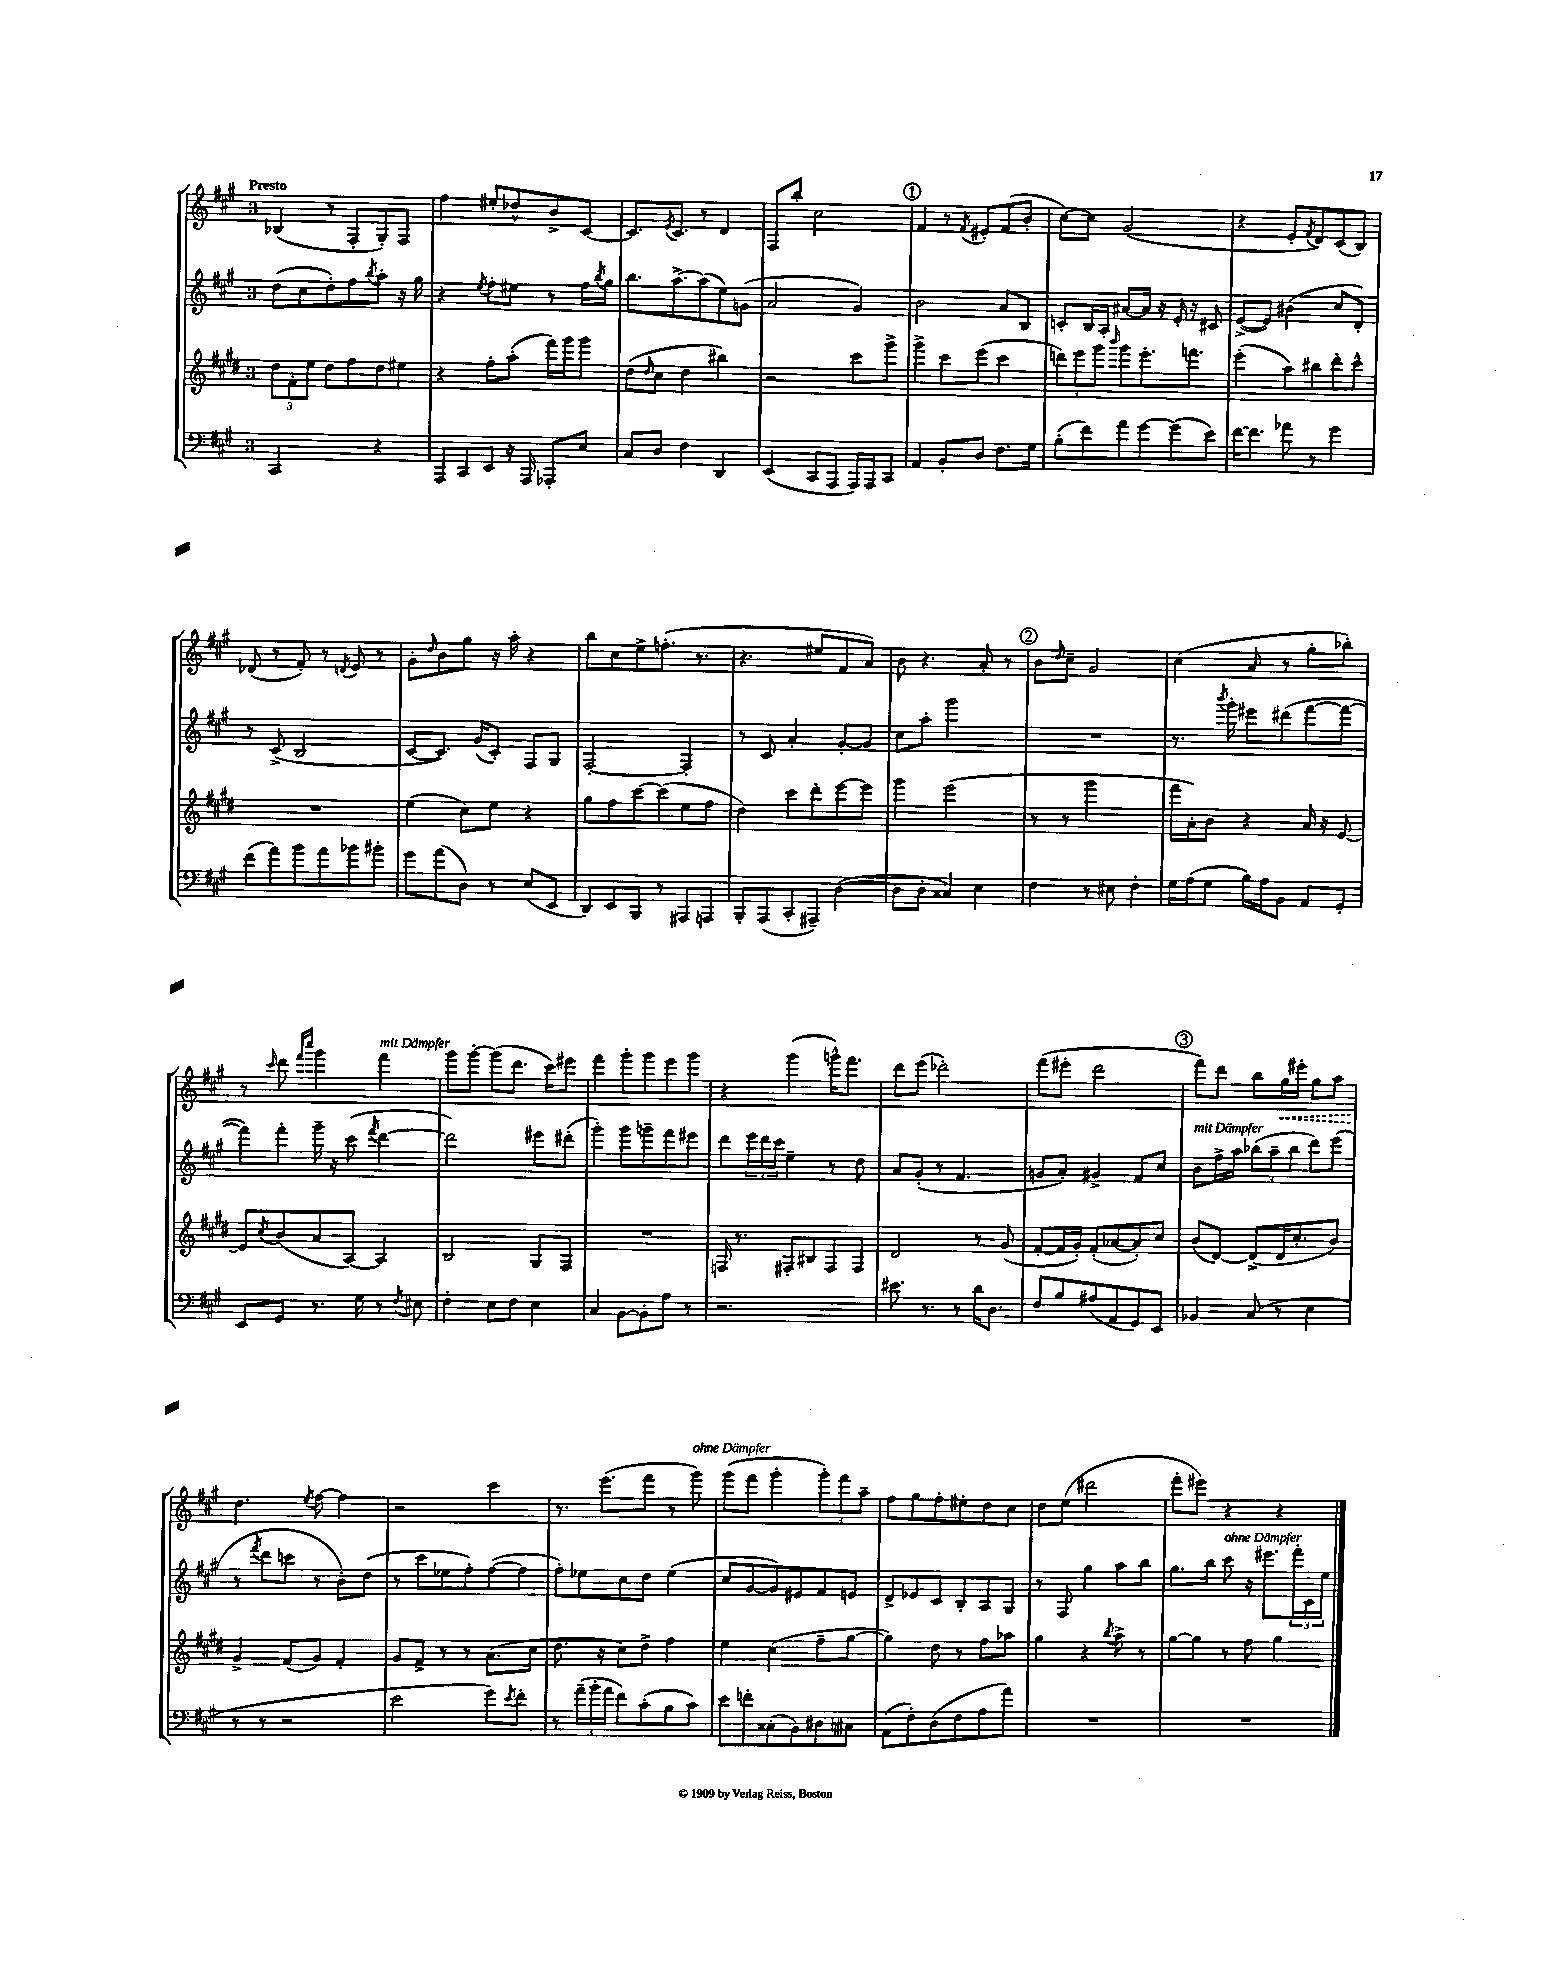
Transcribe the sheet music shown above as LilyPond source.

<<
\new StaffGroup <<
\new Staff = "s0" {
    \clef treble \key a \major \once \override Staff.TimeSignature.style = #'single-digit \time 3/4 \tempo "Presto"
    bes4( r8 fis8-. gis8-.) fis8 |
    fis''4 eis''8-. des''8-^ b'8-> cis'8~ |
    cis'8. \acciaccatura { e'8 } cis'8. r8 d'4 |
    fis8 b''8-. cis''2 |
    \mark \markup { \circle "1" } fis'4 r8 \acciaccatura { fis'8 } eis'8-. fis'8( b'8-. |
    cis''8~) cis''8 gis'2( |
    r4 e'8-. \acciaccatura { fis'8 } d'8) cis'8( b8) |
    des'8( r8 fis'8-.) r8 \acciaccatura { d'8 } e'8 r8 |
    gis'8-. \grace { d''16 } b'8 gis''8 r16 a''16-. r4 |
    b''8 cis''8 e''8-> f''8.-.( r8. |
    r4. eis''8 fis'8 a'8) |
    b'8 r4. a'8-. r8 |
    \mark \markup { \circle "2" } b'8 \grace { d''16 } cis''8-- gis'2 |
    cis''4( a'8 r8 gis''8-. bes''8-.) |
    r8 \grace { cis'''16 } d'''8 \grace { fis'''16 cis''''16 } gis'''4 fis'''4^\markup { \italic "mit Dämpfer" } |
    gis'''8 gis'''8~-. gis'''8( d'''8. cis'''16) eis'''8 |
    fis'''4 gis'''8-. gis'''8 e'''8 gis'''8 |
    r4 gis'''4( g'''16-^) fis'''8. |
    d'''8 e'''8( des'''2-.) |
    fis'''8( eis'''8-. d'''2 |
    \mark \markup { \circle "3" } fis'''8) d'''8 b''8 \once \override Hairpin.style = #'dashed-line gis''16\< eis'''16-. gis''8 a''8 |
    d''4.\! \acciaccatura { e''8 } fis''8~ fis''4 |
    r2 cis'''4 |
    r8. e'''8.( fis'''8 r8 gis'''8^\markup { \italic "ohne Dämpfer" }) |
    gis'''8( fis'''8 gis'''4-. \tuplet 3/2 { gis'''8-.) fis'''8 a''8-- } |
    fis''8 gis''8 fis''8-. eis''8-. d''8 cis''8 |
    d''8 e''8( dis'''2 |
    fis'''8-. eis'''8) r4 r4 \bar "|." |
}
\new Staff = "s1" {
    \clef treble \key a \major \once \override Staff.TimeSignature.style = #'single-digit \time 3/4
    d''8( cis''8 d''8-.) fis''8 \acciaccatura { b''8 } a''8-. r16 gis''16 |
    r4 \acciaccatura { e''8 } fis''8-. eis''8 r8 fis''16 \acciaccatura { b''8 } gis''16 |
    b''8. a''8.~-> a''8( e''8) g'8( |
    a'2 gis'4) |
    \mark \markup { \circle "1" } b'2 a'8 b8 |
    c'8-. b16 a16-. ais'8~ ais'16 r16 e'16-. r16 cis'8 |
    e'8~->( e'8) bis'4( cis''8 d'8-.) |
    r8 cis'8->( b2 |
    cis'8~ cis'8.) gis'16( cis'8-.) fis8 gis8 |
    fis2~-. fis4-. |
    r8 cis'8 a'4-. gis'8~-. gis'8 |
    cis''8 a''8-. gis'''2 |
    \mark \markup { \circle "2" } R2. |
    r8. \acciaccatura { b'''8 } gis'''16-. eis'''8 dis'''8( fis'''8~ fis'''8~ |
    fis'''8) fis'''8-. gis'''16-- r16 cis'''8( \acciaccatura { fis'''8 } d'''4~ |
    d'''2) eis'''8 dis'''8-.( |
    gis'''4-.) gis'''8 g'''8-- fis'''8 eis'''8 |
    d'''8 \tuplet 3/2 { e'''16 d'''16 cis'''16 } e''4-- r8 d''8 |
    a'8 gis'8-.( r8 fis'4. |
    g'8 a'8-.) gis'4-> fis'8 cis''8 |
    \mark \markup { \circle "3" } b'8^\markup { \italic "mit Dämpfer" } fis''16-> a''16 \tuplet 3/2 { bes''8( a''8-- bes''8 } d'''8) e'''8( |
    r8 \acciaccatura { fis'''8 } d'''8 c'''8 r8 b'8-.) d''8( |
    r8 cis'''8 ees''8 fis''8-.) fis''8~( fis''8 |
    fis''8-.) ees''8 cis''8 d''8 ees''4( |
    cis''8 gis'8~ gis'8) eis'8 fis'8 e'8 |
    d'8-> ees'8 cis'8 b8-. a8 gis8 |
    r8 fis8 gis''4 a''8 b''8 |
    gis''8. b''16 cis'''8^\markup { \italic "ohne Dämpfer" } r16 eis'''8. \tuplet 3/2 { fis'''16-. cis'16 e''16 } \bar "|." |
}
\new Staff = "s2" {
    \clef treble \key e \major \once \override Staff.TimeSignature.style = #'single-digit \time 3/4
    \tuplet 3/2 { dis''8 fis'8-. e''8 } dis''8 fis''8 dis''8 eis''8 |
    r4 fis''8-. a''8-.( fis'''16) gis'''16 gis'''8 |
    dis''8( \grace { dis''16 } cis''8 dis''4 bis''4) |
    r2 cis'''8 gis'''8-> |
    \mark \markup { \circle "1" } gis'''4-> cis'''8 e'''8( cis'''4 |
    \tuplet 3/2 { d'''8) e'''8 gis'''8 } \grace { b'''16 } gis'''8 e'''8.-. f'''8. |
    e'''4-.( a''8) bis''8 dis'''8-. cis'''8-^ |
    R2. |
    e''4( cis''8) e''8 r4 |
    gis''8 fis''8 cis'''8~ cis'''8( e''8 fis''8 |
    dis''4) cis'''8 dis'''8-. e'''8~ e'''8 |
    gis'''4 e'''2( |
    \mark \markup { \circle "2" } r8 r8 gis'''2 |
    fis'''16 a'16-.) b'8 r4 a'16 r16 e'8~ |
    e'8 \acciaccatura { cis''8 } b'8( a'8 a8~) a4 |
    b2 gis8 fis8 |
    R2. |
    f16 r8. fis8-. bis8 fis8 fis8 |
    dis'2 r8 gis'8( |
    fis'8~-. fis'16 gis'16-.) fis'8-.( aes'8~ aes'8-.) cis''8 |
    \mark \markup { \circle "3" } b'8( dis'8~) dis'8->( dis'16 cis''8.-. b'8) |
    gis'4-> fis'8( gis'8) fis'4-. |
    gis'8 fis'8-> r8 r8 a'8.( cis''16 |
    dis''8. r16 cis''8) dis''8-> fis''4 |
    e''4 cis''4( fis''8-- gis''8~ |
    gis''4) dis''8 r8 fis''8 aes''8 |
    gis''4 r4 \acciaccatura { b''8 } a''8-> r8 |
    gis''8~ gis''8 r8 fis''8 gis''4 \bar "|." |
}
\new Staff = "s3" {
    \clef bass \key a \major \once \override Staff.TimeSignature.style = #'single-digit \time 3/4
    cis,2 r4 |
    a,,8 cis,8 e,8 r16 a,,16 aes,,8-. e8 |
    cis8 d8 fis4 d,4 |
    e,4( cis,8 a,,8 a,,16) a,,16 cis,8 |
    \mark \markup { \circle "1" } a,4 b,8-. d8 fis8. gis16 |
    b8-.( fis'8) a'8 gis'8~ gis'8( e'8) |
    fis'16~ fis'8. aes'8 r8 gis'4 |
    fis'8( a'8) b'8 a'8 bes'8 bis'8-. |
    gis'8 a'8( d8) r8 e8( e,8 |
    d,8) e,8 b,,8 r8 ais,,8 a,,8 |
    b,,8-. a,,8( cis,8-. ais,,8--) d4~( |
    d8 d8-. cisis4) e4 |
    \mark \markup { \circle "2" } fis4 r8 eis8 fis4-. |
    gis16 a16( gis8 b16) a16 b,8 a,8 gis,8-. |
    e,8 gis,8 r8. gis16 r8 \acciaccatura { fis8 } eis8 |
    fis4-. e8 fis8 e4 |
    cis4 b,8~ b,8-. a8 r8 |
    r2. |
    eis'8. r8. r8 d'16 d8. |
    fis8 b8 ais8( a,8 gis,8) e,8 |
    \mark \markup { \circle "3" } bes,4 cis8( r8 e4 |
    r8 r8 r2 |
    e'2 gis'8) \acciaccatura { e'8 } fis'8-. |
    r8 \tuplet 3/2 { a'16--( b'16-. a'16 } fis'8) cis'8-.( b8 cis'8) |
    e'8 f'8-. cisis8-.( b,8) dis8 cis8 |
    a,8( fis8-.) d8( fis8 a8 a'8) |
    R2. |
    R2. \bar "|." |
}
>>
>>
\layout { \context { \Score \remove "Bar_number_engraver" } }
